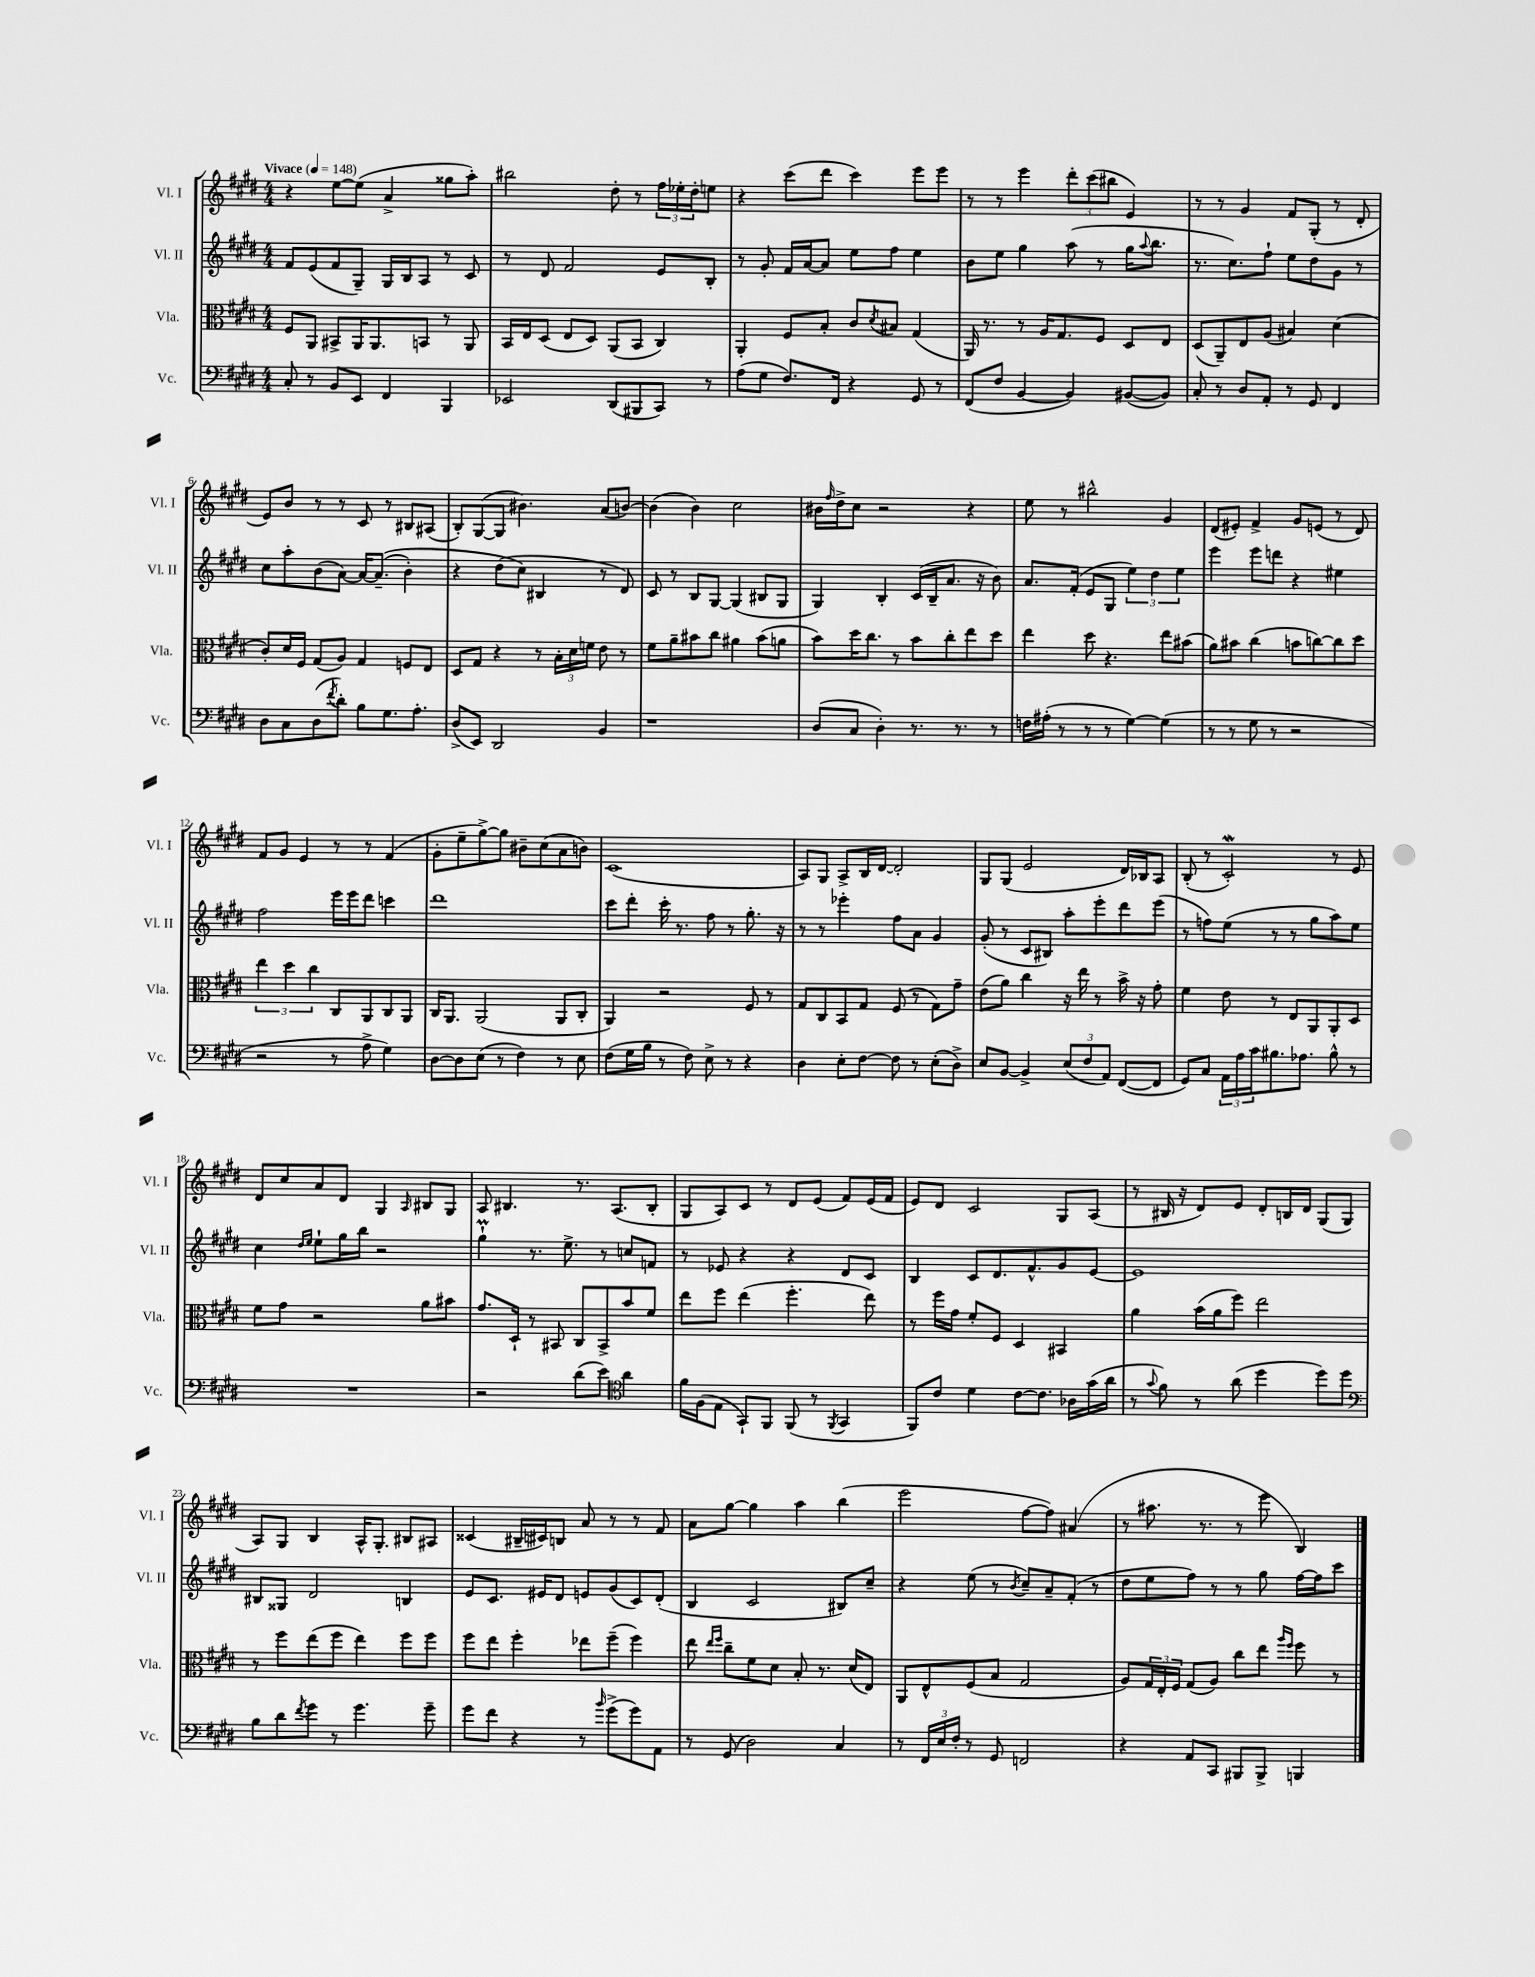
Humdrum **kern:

**kern	**kern	**kern	**kern
*part4	*part3	*part2	*part1
*staff4	*staff3	*staff2	*staff1
*I"Vc.	*I"Vla.	*I"Vl. II	*I"Vl. I
*I'Vc.	*I'Vla.	*I'Vl. II	*I'Vl. I
*clefF4	*clefC3	*clefG2	*clefG2
*k[f#c#g#d#]	*k[f#c#g#d#]	*k[f#c#g#d#]	*k[f#c#g#d#]
*M4/4	*M4/4	*M4/4	*M4/4
*MM148	*MM148	*MM148	*MM148
=1	=1	=1	=1
!	!	!	!LO:TX:a:B:t=Vivace
8C#'/	8F#/L	8f#/L	4r
8r	8AA/J	(8e/	.
8BB/L	8BB#X^/L	8f#/	[8ee\L
8EE/J	16AA/K	8G#~/J)	(8ee\J]
.	8.AA/	.	.
4FF#/	.	16G#/LL	4a^/
.	.	16B/J	.
.	8BBn/J	8A/J	.
4BBB/	8r	8r	8gg##X\L
.	8AA/	8c#/	8aa'\J)
=2	=2	=2	=2
2EE-X/	16BB/LL	8r	2bb#X\
.	16E/J	.	.
.	(8D#/J	8d#/	.
.	8E/L	2f#/	.
.	8D#/J)	.	.
(8DD#/L	(8AA/L	.	8dd#'\
8BBB#X/	8BB/J	.	8r
8CC#/J)	4C#/)	8e/L	24ff#\LL
.	.	.	24ee-X'\
.	.	.	24dd#'\J
8r	.	8B'/J	8een\J
=3	=3	=3	=3
(8A\L	4AA'/	8r	4r
8G#\J	.	8g#'/	.
8.F#/L)	8F#/L	16f#/LL	(8ccc#\L
.	.	[16a/J	.
.	8B'/J	8a/J]	8ddd#\J
16FF#/Jk	.	.	.
4r	8c#/L	8ee\L	4ccc#\)
.	8qd#/	.	.
.	8B#X/J	8ff#\J	.
8GG#/	(4G#/	4ee\	8eee\L
8r	.	.	8eee\J
=4	=4	=4	=4
(8FF#/L	16AA/)	8b\L	8r
.	8.r	.	.
8F#/J	.	8ee\J	8r
[4BB/	8r	4gg#\	4eee\
.	16A/KL	.	.
.	8.G#/	.	.
4BB/])	.	(8aa\	12ddd#'\L
.	.	.	(12ccc#\
.	8F#/J	8r	.
.	.	.	12bb#X\J
([8BB#X/L	8D#/L	16gg#\KL	4e/)
.	.	8qqaa/	.
.	.	8.bb\J	.
8BB#/J])	8E/J	.	.
=5	=5	=5	=5
8C#'/	(8D#/L	8.r	8r
8r	8AA~/)	.	8r
.	.	8.cc#\L)	.
8D#/L	8E/	.	4g#/
8AA'/J	(8A/J	8ff#`\J	.
8r	4B#X/)	8ee\L	8f#/L
8GG#/	.	8dd#\	(8G#'/J
4FF#/	(4d#\	8g#\J	8r
.	.	8r	8d#'/
!!LO:LB:g=z
=6	=6	=6	=6
8D#\L	8c#'/L)	8cc#\L	8e/L)
8C#\	16d#/L	8aa'\	8b/J
.	16F#/JJ	.	.
(8D#\	(8G#/L	(8b\	8r
8qf#/	.	.	.
8d#'\J)	8A/J)	[8a\J)	8r
8B\L	4G#/	16a/KL_	8c#/
.	.	((8.a~/J]	.
8.G#\	.	.	8r
.	8Fn/L	4b'\)	8B#X/L
8.A'\J	.	.	.
.	8E/J	.	(8A#X/J
=7	=7	=7	=7
(8D#^/L	8D#/L	4r	8B'/L)
8EE/J)	8G#/J	.	([8G#/
2DD#/	4r	(8dd#\L	8G#/J]
.	.	8cc#\J)	4.b#X\)
.	8r	4B#X/	.
.	24B'\LL	.	.
.	24d#\	.	.
.	24fn\JJ	.	.
4BB/	8e\	8r	(8a/L
.	8r	8d#/)	[8bn/J)
=8	=8	=8	=8
1r	8f#\L	8c#/	(4b\]
.	8a~\	8r	.
.	8b#X\	8B/L	4b\)
.	8cc#\J	[8G#/J	.
.	4a#X\	(4G#/]	2cc#\
.	(8b#\L	8B#X/L	.
.	8an\J	8G#/J	.
=9	=9	=9	=9
(8D#/L	8b\L)	4G#/)	16b#X\LL
.	.	.	16qqff#/
.	.	.	16dd#^\J
8C#/J	16dd#\K	.	8cc#\J
.	8.cc#\J	.	.
4D#'\)	.	4B'/	2r
.	8r	.	.
8.r	8b\L	(16c#/LL	.
.	.	16B~/J	.
.	8cc#'\	8.a/J	.
8.r	.	.	.
.	8ee\	.	4r
.	.	16r	.
8r	8dd#\J	8b\)	.
=10	=10	=10	=10
16Fn\LL	4ee\	8.a/L	8ee\
(16A#X'\JJ	.	.	.
8r	.	.	8r
.	.	(16f#'/Jk	.
8r	8dd#\	8e/L	2bb#X^^\
8r	4.r	8G#/J	.
[4G#\)	.	6ee\)	.
.	.	6dd#\	.
(4G#\]	8ee\L	.	4g#/
.	.	6ee\	.
.	(8b#X\J	.	.
=11	=11	=11	=11
8r	8a\L)	4eee\	(8d#/L
8r	8b#X\J	.	8e#X'/J)
8G#\	(4cc#\	8eee\L	4f#^/
8r	.	8dddn\J	.
2r	8bn\L	4r	8g#/L
.	[8ccn\)	.	(8en/J
.	8cc\]	4ee#X\	8r
.	8dd#\J	.	8d#/)
!!LO:LB:g=z
=12	=12	=12	=12
2r	6ee\	2ff#\	8f#/L
.	.	.	8g#/J
.	6dd#\	.	.
.	.	.	4e/
.	6cc#\	.	.
8r	8C#/L	16eee\LL	8r
.	.	16eee\J	.
8A^\	8AA/	8ddd#\J	8r
4G#\)	8C#/	4cccn\	(4f#/
.	8AA/J	.	.
=13	=13	=13	=13
[8D#\L	16C#/KL	1ddd#	8g#'\L
.	8.AA/J	.	.
8D#\]	.	.	8ee~\
(8E\J	(2AA/	.	[8gg#^\)
8r	.	.	8gg#\J]
4F#\)	.	.	8b#X~\L
.	.	.	(8cc#\
8r	8AA/L	.	8a\
8E\	8C#'/J	.	8bn\J)
=14	=14	=14	=14
(8F#\L	4AA/)	8ccc#\L	(1c#
16G#\L	.	8ddd#'\J	.
16B\JJ	.	.	.
8r	2r	16ccc#'\	.
.	.	8.r	.
8F#\)	.	.	.
8E^\	.	8ff#\	.
8r	.	8r	.
4r	8F#/	8.gg#'\	.
.	8r	.	.
.	.	16r	.
=15	=15	=15	=15
4D#\	8G#/L	8r	8A/L)
.	8C#/	8r	8G#/J
8E'\L	8BB/	4eee-X'\	8A^/L
[8F#\J	8G#/J	.	16B/L
.	.	.	[16d#/JJ
8F#\]	(8F#/	8ff#\L	2d#'/]
8r	8r	8a\J	.
(8E'\L	8G#\L)	4g#/	.
8D#^\J)	8g#~\J	.	.
=16	=16	=16	=16
8E/L	(8e\L	(8g#'/	8G#/L
[8BB/J	8a\J)	8r	(8G#/J
4BB^/]	4cc#\	8c#/L	2e/
.	.	8B#X/J)	.
(12E/L	16r	8aa'\L	.
.	16ee\	.	.
12F#/	.	.	.
.	8r	8eee'\	.
12AA/J)	.	.	.
([8FF#/L	16b^\	8ddd#\	16d#/LL)
.	16r	.	16B-X/J
8FF#/J]	8g#'\	(8eee\J	8A/J
=17	=17	=17	=17
8GG#/L)	4f#\	8r	(8B'/
8C#/J	.	8ffn\L)	8r
24AA\LL	8e\	(8ee\J	2c#W'/)
24A\	.	.	.
24c#\J	.	.	.
8.B#X\	8r	8r	.
.	8E/L	8r	.
8.A-X\J	.	.	.
.	8AA/	8gg#\L	.
8B#^^\	8AA'/	8aa\)	8r
8r	8D#/J	8ee\J	8e/
!!LO:LB:g=z
=18	=18	=18	=18
1r	8f#\L	4cc#\	8d#/L
.	8g#\J	.	8cc#/
.	.	16qqdd#/LL	.
.	.	16qqee/JJ	.
.	2r	8ee`\L	8a/
.	.	16gg#\L	8d#/J
.	.	16bb\JJ	.
.	.	2r	4G#/
.	.	.	16qqA/
.	8a\L	.	8B#X/L
.	8b#X\J	.	8G#/J
=19	=19	=19	=19
2r	8.g#/L	4gg#m`\	8A/
.	.	.	4.B#X/
.	16D#`/Jk	.	.
.	8r	8.r	.
.	8BB#X/	.	.
.	.	8.ee^\	.
(8d#\L	8C#/L	.	8.r
8e\J)	8BB#^/	8r	.
.	.	.	(8.A/L
*clefC4	*	*	*
4a\	8b/	8ccn/L	.
.	8f#/J	8fn/J	8B#'/J
=20	=20	=20	=20
16f#\LL	8ee\L	8r	8G#/L
(16F#\J	.	.	.
8E\J	8ff#\J	8e-X/	8A/)
8GG#`/L)	(4ee\	4r	8c#/J
8FF#/J	.	.	8r
(8FF#/	4.ff#'\	4r	8d#/L
8r	.	.	(8e/J
8qFF#/	.	.	.
4GG#/	.	8d#/L	8f#/L)
.	8ee\)	8c#/J	(16e/L
.	.	.	16f#/JJ
=21	=21	=21	=21
8FF#/L)	8r	4B/	8e/L)
8c#/J	16ff#\LL	.	8d#/J
.	16g#\JJ	.	.
4d#\	8f#'/L	8c#/L	2c#/
.	8F#/J	8.d#/	.
[8c#\L	4D#/	.	.
.	.	8.f#^^/	.
8.c#\J]	.	.	.
.	4BB#X/	8g#/	8G#/L
16A-X\LL	.	.	.
(16g#\	.	[8e/J	(8A/J
16a\JJ	.	.	.
=22	=22	=22	=22
8r	4a\	1e]	8r
8qqg#/	.	.	.
8f#\)	.	.	16B#X/
.	.	.	16r
8r	(16b\LL	.	8d#/L)
.	16a\J	.	.
(8a\	8ff#\J)	.	8e/J
4dd#\	2ee\	.	8d#'/L
.	.	.	16Bn/L
.	.	.	16d#/JJ
8dd#\L)	.	.	(8G#/L
8dd#\J	.	.	8G#/J
!!LO:LB:g=z
=23	=23	=23	=23
*clefF4	*	*	*
8B\L	8r	8B#X/L	8A/L)
8d#\	8ff#\L	8G##X/J	8G#/J
8qf#/	.	.	.
8g#\J	(8ee\	2d#/	4B/
8r	8ff#\J	.	.
4.g#\	4ee\)	.	16A^^/KL
.	.	.	8.G#'/J
.	8ff#\L	4Bn/	8B#X/L
8g#~\	8ff#\J	.	8A#X/J
=24	=24	=24	=24
8g#\L	8ff#\L	8e/L	(4c##X/
8f#\J	8ee\J	8.c#/J	.
4r	4ff#'\	.	16B#X~/LL
.	.	16e#X/KL	16c#X/J)
.	.	8d#/J	8Bn/J
8r	8ee-X\L	8en/L	8a/
16qqb/	.	.	.
(8g#^\L	(8ff#~\J	(8g#/	8r
8g#\)	4ff#\)	8c#/)	8r
8AA\J	.	(8d#'/J	8f#/
=25	=25	=25	=25
8r	8ee\	4B/	8a\L
.	16qqee/LL	.	.
.	16qqff#/JJ	.	.
(8GG#/	8cc#~\L	.	[8gg#\J
2D#\)	8f#\	2c#/	4gg#\]
.	8d#\J	.	.
.	8B'/	.	4aa\
.	8.r	.	.
4C#/	.	8B#X/L)	(4bb\
.	(16d#/KL	.	.
.	8E/J)	8cc#~/J	.
=26	=26	=26	=26
8r	8AA/L	4r	2eee\
24FF#/LL	8E^^/	.	.
24E/	.	.	.
24F#'/JJ	.	.	.
8r	(8F#/	(8ee\	.
8GG#/	8B/J	8r	.
.	.	8qb/	.
2FFn/	2G#/	8cc#~/L)	[8ff#\L
.	.	8a~/	8ff#\J])
.	.	(8f#'/J	(4a#X/
.	.	8r	.
=27	=27	=27	=27
4r	8A/L)	8dd#\L	8r
.	24G#/L	8ee\	8.aa#X\
.	24E'/	.	.
.	24F#/JJ	.	.
8AA/L	(8G#/L	8ff#\J)	.
.	.	.	8.r
8CC#/J	8A/J)	8r	.
8BBB#X/L	8cc#\L	8r	8r
8BBB#^/J	8ee\J	8gg#\	8eee\
.	16qqaa/LL	.	.
.	16qqff#/JJ	.	.
4BBBn/	8ff#\	[16ff#\LL	4B/)
.	.	16ff#\J]	.
.	8r	8ccc#\J	.
==	==	==	==
*-	*-	*-	*-
